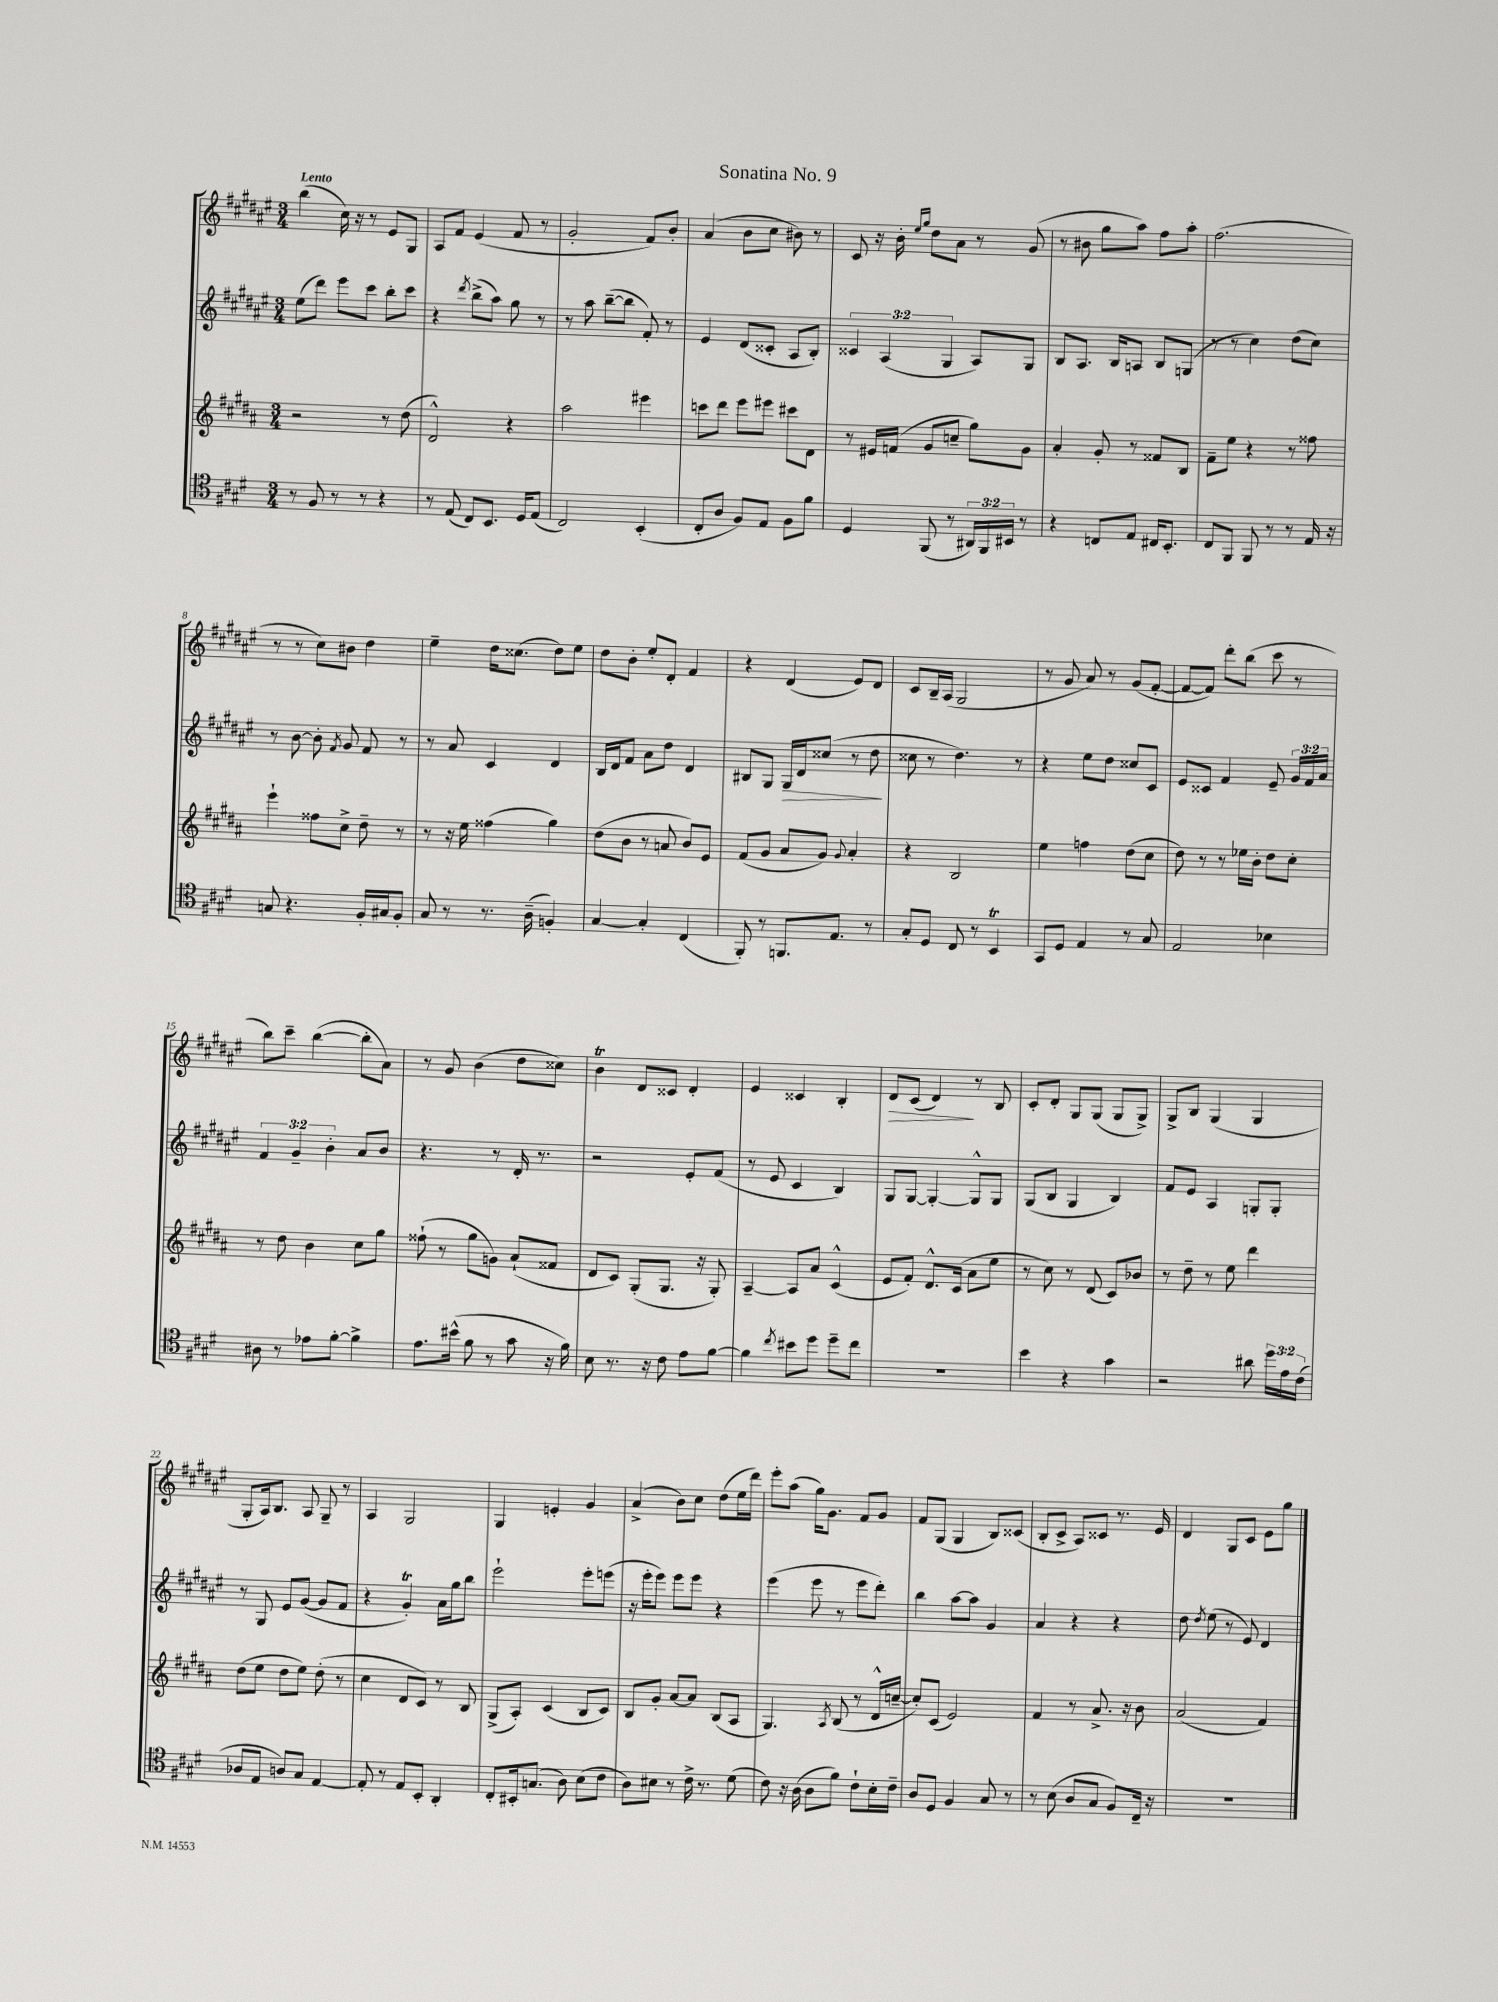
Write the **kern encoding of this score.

**kern	**kern	**kern	**kern
*staff4	*staff3	*staff2	*staff1
*clefC4	*clefG2	*clefG2	*clefG2
*k[f#c#g#d#]	*k[f#c#g#d#a#]	*k[f#c#g#d#a#e#]	*k[f#c#g#d#a#e#]
*M3/4	*M3/4	*M3/4	*M3/4
8r	2r	(8ee#	(4bb
8F#	.	8ddd#)	.
8r	.	8eee#	16cc#)
.	.	.	16r
8r	.	8ccc#	8r
4r	8r	8bb'	8e#
.	(8dd#	8ccc#	8G#
=	=	=	=
8r	2d#^^)	4r	8A#
(8E	.	.	8f#
.	.	8qddd#	.
8C#)	.	(8bb^	(4e#
8.BB	.	8aa#)	.
.	4r	8gg#	8f#
16D#	.	.	.
(8E	.	8r	8r
=	=	=	=
2C#)	2aa#	8r	2g#'
.	.	8aa#	.
.	.	([8bb~	.
.	.	8bb]	.
(4BB'	4eee#	8f#')	8f#)
.	.	8r	8b'
=	=	=	=
8C#'	8ccc	4e#	(4a#
8A	8ddd#	.	.
8F#)	8eee	(8d#	8b
8E	8eee#	8c##'	8cc#
8F#	8ccc#	8A#	8b#)
8f#	8d#	8B')	8r
=	=	=	=
4D#	8r	6c##	8c#
.	16e#	.	16r
.	.	(6A#	.
.	(16f	.	16b'
.	.	.	16qqee#
.	.	.	16qqgg#
(8FF#	8g#	.	8dd#
.	.	6G#	.
8r	8cc~	.	8a#
24AA#)	8gg#)	8A#)	8r
24FF#	.	.	.
24BB#	.	.	.
8r	8g#	8G#	(8g#
=	=	=	=
4r	4a#'	8B	8r
.	.	8.A#	8b#
8C	8g#'	.	8gg#
.	.	16B	.
8E	8r	8A	8aa#)
16C#	8f##	8B	8ff#
8.BB'	.	.	.
.	8B	(8G	8aa#'
=	=	=	=
8C#	8f#~	8r	(2.ff#
8FF#	8ee	8r	.
8FF#	4r	4cc#)	.
8r	.	.	.
8r	8r	(8dd#	.
16E	8ff##	8cc#)	.
16r	.	.	.
=	=	=	=
8G	4eee`	8r	8r
4.r	.	[8b	8r
.	8ff##	8b']	8cc#)
.	.	8qf#	.
.	8cc#^	8g#	8b#
16F#'	8dd#~	8f#	4dd#
16G#	.	.	.
8F#'	8r	8r	.
=	=	=	=
8G#	8r	8r	4ee#~
8r	16r	8a#	.
.	16ee	.	.
8.r	(4ff##	4c#	16dd#
.	.	.	(8.cc##
(16A~	.	.	.
4F')	4gg#)	4d#	8dd#)
.	.	.	8ee#
=	=	=	=
[4G#	(8dd#	16B	8dd#
.	.	16d#	.
.	8b	8f#	8b'
4G#']	8r	8a#	8ee#'
.	8a	8dd#	8d#'
(4C#	8b)	4d#	4f#
.	8e	.	.
=	=	=	=
8FF#')	(8f#	8B#	4r
8r	8g#	8G#	.
8.FF	8a#	16G#	(4d#
.	.	16d#	.
.	8g#)	(8cc##	.
8.E	.	.	.
.	8qqg#	.	.
.	4a#'	8r	8e#)
8r	.	8dd#	8d#
=	=	=	=
8G#'	4r	8cc##	8c#
8D#	.	8r	16B~
.	.	.	(16A#
8C#	2B	4.dd#)	2G#
8r	.	.	.
4BB	.	.	.
.	.	8r	.
=	=	=	=
8GG#	4ee	4r	8r
8D#	.	.	8g#
4E	4ff	8ee#	8a#)
.	.	8dd#	8r
8r	(8dd#	8cc##	(8g#
8G#	8cc#	8c#	[8f#'
=	=	=	=
2E	8dd#)	8e#	8f#_
.	8r	8c##	8f#])
.	8r	4f#	8ddd#'
.	16ee-	.	(8bb
.	16b'	.	.
4B-	8dd#	8e#~	8ccc#
.	8cc#'	24g#	8r
.	.	24f#	.
.	.	24a#	.
=	=	=	=
8A#	8r	6f#	8bb)
8r	8dd#	.	8ccc#~
.	.	6g#~	.
8e-	4b	.	([4bb
.	.	6b'	.
[8f#'	.	.	.
4f#^]	8cc#	8a#	8bb']
.	8gg#	8b	8a#)
=	=	=	=
8.e	(8ff##`	4.r	8r
.	8r	.	8g#
(16b#^^	.	.	.
8f#	8gg#	.	(4b
8r	8g)	8r	.
8g#	(8a#`	16d#'	8dd#
.	.	8.r	.
16r	8f##	.	8cc##)
16f#)	.	.	.
=	=	=	=
8B	8d#	2r	4b
8.r	8c#)	.	.
.	(8G#'	.	8d#
16r	.	.	.
8c#	8.G#	.	8c##
8e	.	8e#'	4d#'
.	16r	.	.
[8f#	8G#')	(8f#	.
=	=	=	=
4f#]	[4A#~	8r	4e#
.	.	8e#	.
8qcc#	.	.	.
8b#	8A#]	4c#	4c##
8dd#	8a#	.	.
8dd#~	(4c#^^	4B)	4B'
8cc#	.	.	.
=	=	=	=
2.r	8e	8G#	8d#
.	8f#')	[8G#	(8c#
.	8.d#^^	4G#'_	4d#)
.	(16c#	.	.
.	8a#	8G#^^]	8r
.	8ee	8G#	8B
=	=	=	=
4b	8r	(8G#	8c#'
.	8cc#)	8B	8d#'
4r	8r	4G#	8G#
.	(8d#	.	(8G#
4g#	8c#)	4B)	8G#
.	8b-	.	8G#^)
=	=	=	=
2r	8r	8f#	8G#^
.	8dd#~	8e#	8B
.	8r	4A#	(4G#
.	8ee	.	.
8a#	4ddd#	8G'	4G#
24dd#	.	8G'	.
24e	.	.	.
(24c#	.	.	.
=	=	=	=
8A-	(8dd#	8r	8G#'
8E	8ee	8G#	16A#)
.	.	.	8.B
8A)	8dd#	8e#	.
8G#	8ee)	([8g#	8A#
[4E	(8dd#'	8g#]	8G#~
.	8r	8f#	8r
=	=	=	=
8E']	4cc#	4r	4A#
8r	.	.	.
8E	8d#	4g#')	2G#
8BB'	8c#)	.	.
4AA'	8r	16a#	.
.	.	16gg#	.
.	8B	8bb	.
=	=	=	=
8C#'	(8G#^	2eee#`	4G#
16BB#'	8A#')	.	.
(8.G	.	.	.
.	(4c#	.	4e'
8A)	.	.	.
(8B	8B	8eee#'	4g#
8c#	8c#)	(8eee	.
=	=	=	=
8A)	8B	16r	(4a#^
.	.	16eee#'	.
8B#	8g#'	8eee#)	.
8r	[8a#	8eee#	8b)
16c#^	8a#]	8eee#	8cc#
8.r	.	.	.
.	(8B	4r	(8dd#
(8d#	8A#	.	16ee#
.	.	.	16ddd#)
=	=	=	=
8c#)	4.G#)	(4eee#	8eee#'
16r	.	.	(8aa#
(16A	.	.	.
8A	.	8eee#	16gg#)
.	.	.	8.g#
.	8qA#	.	.
8f#)	(8B	8r	.
8c#`	8r	8eee#	8f#
16B'	16d#^^	8ddd#')	8g#
16c#~	[16cc~	.	.
=	=	=	=
8A	8cc'])	4bb	8f#
8D#	(8c#	.	(8G#
4F#	2e)	[8aa#	4G#
.	.	8aa#]	.
8G#	.	4g#	8B)
8r	.	.	(8c##
=	=	=	=
8r	4f#	4a#	8B'
(8B	.	.	8c#^
8A	8r	4r	8A#)
8G#	8.a#^	.	8c##
8F#)	.	4r	8.r
.	16r	.	.
16C#~	8b	.	.
16r	.	.	16e#
=	=	=	=
2.r	(2a#	8dd#	4d#
.	.	8qdd#	.
.	.	(8ee#	.
.	.	8r	8G#
.	.	8e#)	8c#
.	4f#)	4d#	8e#
.	.	.	8gg#
==	==	==	==
*-	*-	*-	*-
